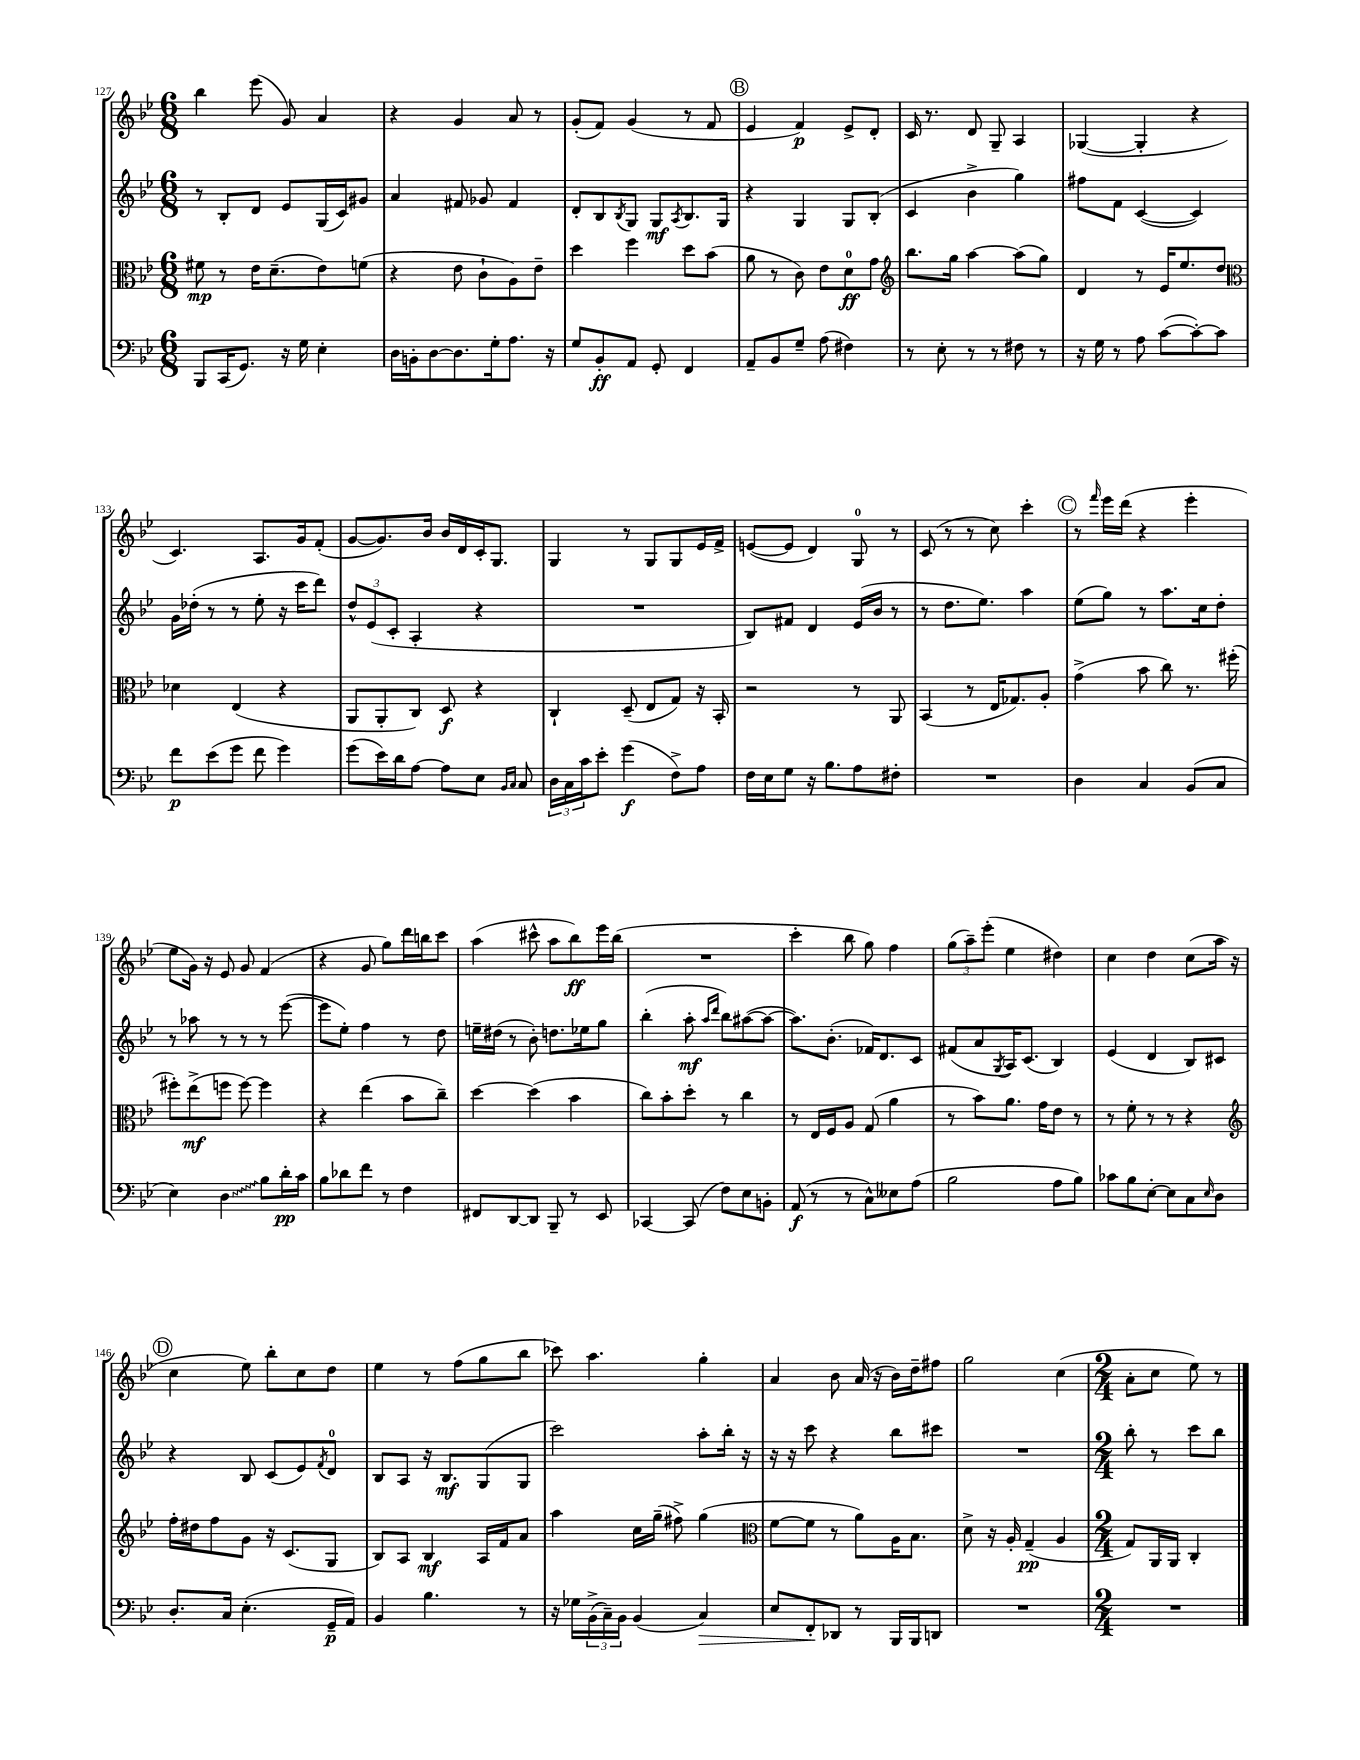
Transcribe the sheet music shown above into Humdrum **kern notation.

**kern	**kern	**kern	**kern
*staff4	*staff3	*staff2	*staff1
*clefF4	*clefC3	*clefG2	*clefG2
*k[b-e-]	*k[b-e-]	*k[b-e-]	*k[b-e-]
*M6/8	*M6/8	*M6/8	*M6/8
8BBB-	8f#	8r	4bb-
(16CC	8r	8B-'	.
8.GG)	.	.	.
.	16e-	8d	(8eee-
.	(8.d~	.	.
16r	.	8e-	8g)
16G	.	.	.
4E-'	8e-)	(16G	4a
.	.	16c)	.
.	(8f	8g#	.
=	=	=	=
16D	4r	4a	4r
16BB'	.	.	.
[8D	.	.	.
8.D]	8e-	8f#	4g
.	8c`	8g-	.
16G'	.	.	.
8.A	8A)	4f#	8a
.	8e-~	.	8r
16r	.	.	.
=	=	=	=
8G	4dd	8d'	(8g'
8BB-'	.	8B-	8f)
.	.	8qB-	.
8AA	4ff	8G	(4g
8GG'	.	8G	.
.	.	8qA	.
4FF	8dd	8.B-	8r
.	(8b-	.	8f
.	.	16G	.
=	=	=	=
8AA~	8a	4r	4e-
8BB-	8r	.	.
8G~	8c)	4G	4f)
(8A	8e-	.	.
4F#)	8d	8G	8e-^
.	8g	(8B-'	8d'
=	=	=	=
*	*clefG2	*	*
8r	8.bb-	4c	16c
.	.	.	8.r
8E-'	.	.	.
.	16gg	.	.
8r	[4aa	4b-^	8d
8r	.	.	8G~
8F#	(8aa]	4gg)	4A
8r	8gg)	.	.
=	=	=	=
16r	4d	8ff#	([4G-
16G	.	.	.
8r	.	8f	.
8A	8r	([4c	4G-']
([8c	16e-	.	.
.	8.ee-	.	.
8c'_)	.	4c])	4r
8c]	8dd	.	.
=	=	=	=
*	*clefC3	*	*
8f	4d-	16g	4.c)
.	.	(16dd-'	.
(8e-	.	8r	.
8g	(4E-	8r	.
8f	.	8ee-'	8.A
4g)	4r	16r	.
.	.	16ccc	16g
.	.	8ddd)	(8f'
=	=	=	=
(8g	8AA	12dd^^	[8g
.	.	(12e-	.
16e-)	8AA'	.	8.g])
.	.	12c'	.
16d	.	.	.
[8A	8C)	4A'	.
.	.	.	16b-
8A]	8D	.	16b-
.	.	.	16d
8E-	4r	4r	16c'
.	.	.	8.G
16qqBB-	.	.	.
16qqC	.	.	.
8C	.	.	.
=	=	=	=
24D	4C`	2.r	4G
24C	.	.	.
24c	.	.	.
8e-'	.	.	.
(4g	(8D~	.	8r
.	8E-	.	8G
8F^)	8G)	.	8G
8A	16r	.	16e-
.	16BB-'	.	16f^
=	=	=	=
16F	2r	8B-)	([8e
16E-	.	.	.
8G	.	8f#	8e]
16r	.	4d	4d)
8.B-	.	.	.
8A	8r	(16e-	8G
.	.	16b-	.
8F#'	8AA	8r	8r
=	=	=	=
2.r	(4BB-	8r	(8c
.	.	8.dd	8r
.	8r	.	8r
.	.	8.ee-)	.
.	16E-	.	8cc)
.	8.G-)	.	.
.	.	4aa	4ccc'
.	8A'	.	.
=	=	=	=
4D	(4g^	(8ee-	8r
.	.	.	16qqfff
.	.	8gg)	16eee-
.	.	.	(16ddd
4C	8b-	8r	4r
.	8cc)	8.aa	.
(8BB-	8.r	.	4eee-'
.	.	16cc	.
8C	.	8dd'	.
.	(16ff#'	.	.
=	=	=	=
4E-)	8ff#')	8r	8ee-
.	(8ee-^	8aa-	16g)
.	.	.	16r
4D	8ff	8r	8e-
.	[8ff)	8r	8g
8B-	4ff]	8r	(4f
16d'	.	([8eee-	.
16c	.	.	.
=	=	=	=
8B-	4r	8eee-]	4r
8d-	.	8ee-')	.
8f	(4ee-	4ff	8g
8r	.	.	8gg)
4F	8b-	8r	16ddd
.	.	.	16bb
.	8cc~)	8dd	8ccc
=	=	=	=
8FF#	[4dd	16ee~	(4aa
.	.	(16dd#	.
[8DD	.	8r	.
8DD]	(4dd]	8b-')	8ccc#^^
8BBB-~	.	8.dd	8aa
8r	4b-	.	8bb-)
.	.	16ee-	.
8EE-	.	8gg	16eee-
.	.	.	(16bb-
=	=	=	=
[4CC-	8cc)	(4bb-'	2.r
.	8b-'	.	.
(8CC-]	8dd'	8aa'	.
.	.	16qqaa	.
.	.	16qqddd	.
8F)	8r	8bb-)	.
8E-	4cc	([8aa#	.
8BB'	.	8aa#_	.
=	=	=	=
(8AA	8r	8.aa#])	4ccc'
8r	16E-	.	.
.	16F	(8.b-'	.
8r	8A	.	8bb-
8C^^)	(8G	16f-)	8gg)
.	.	8.d	.
8E--	4a	.	4ff
(8A	.	8c	.
=	=	=	=
2B-	8r	(8f#	(12gg
.	.	.	12aa~)
.	8b-)	8a	.
.	.	.	(12eee-'
.	.	8qG	.
.	8.a	16A)	4ee-
.	.	(8.c	.
.	16g	.	.
8A	8e-	4B-)	4dd#)
8B-)	8r	.	.
=	=	=	=
8c-	8r	(4e-	4cc
8B-	8f'	.	.
[8E-'	8r	4d	4dd
8E-]	8r	.	.
8C	4r	8B-)	(8cc
16qqE-	.	.	.
8D	.	8c#	16aa
.	.	.	16r
=	=	=	=
*	*clefG2	*	*
8.D'	16ff'	4r	4cc
.	16dd#	.	.
.	8ff	.	.
16C	.	.	.
(4.E-'	8g	8B-	8ee-)
.	16r	(8c	8bb-'
.	(8.c	.	.
.	.	8e-)	8cc
.	.	8qf	.
16GG~	8G	8d	8dd
16AA)	.	.	.
=	=	=	=
4BB-	8B-)	8B-	4ee-
.	8A	8A	.
4.B-	4B-	16r	8r
.	.	8.B-	.
.	.	.	(8ff
.	16A	(8G	8gg
.	16f	.	.
8r	8a	8G	8bb-
=	=	=	=
16r	4aa	2ccc)	8ccc-)
16G-	.	.	.
(24BB-^	.	.	4.aa
24C~)	.	.	.
24BB-	.	.	.
(4BB-	16cc	.	.
.	(16gg~	.	.
.	8ff#^)	.	.
4C)	(4gg	8aa'	4gg'
.	.	16bb-'	.
.	.	16r	.
=	=	=	=
*	*clefC3	*	*
8E-	[8f	16r	4a
.	.	16r	.
8FF'	8f]	8ccc	.
8DD-	8r	4r	8b-
8r	8a)	.	(16a
.	.	.	16r
16BBB-	16A	8bb-	16b-)
16BBB-	8.B-	.	16dd~
8DD	.	8ccc#	8ff#
=	=	=	=
2.r	8d^	2.r	2gg
.	16r	.	.
.	16A'	.	.
.	(4G~	.	.
.	4A	.	(4cc
=	=	=	=
*M2/4	*M2/4	*M2/4	*M2/4
2r	8G)	8bb-'	8a'
.	16AA	8r	8cc
.	16AA	.	.
.	4C'	8ccc	8ee-)
.	.	8bb-	8r
==	==	==	==
*-	*-	*-	*-
